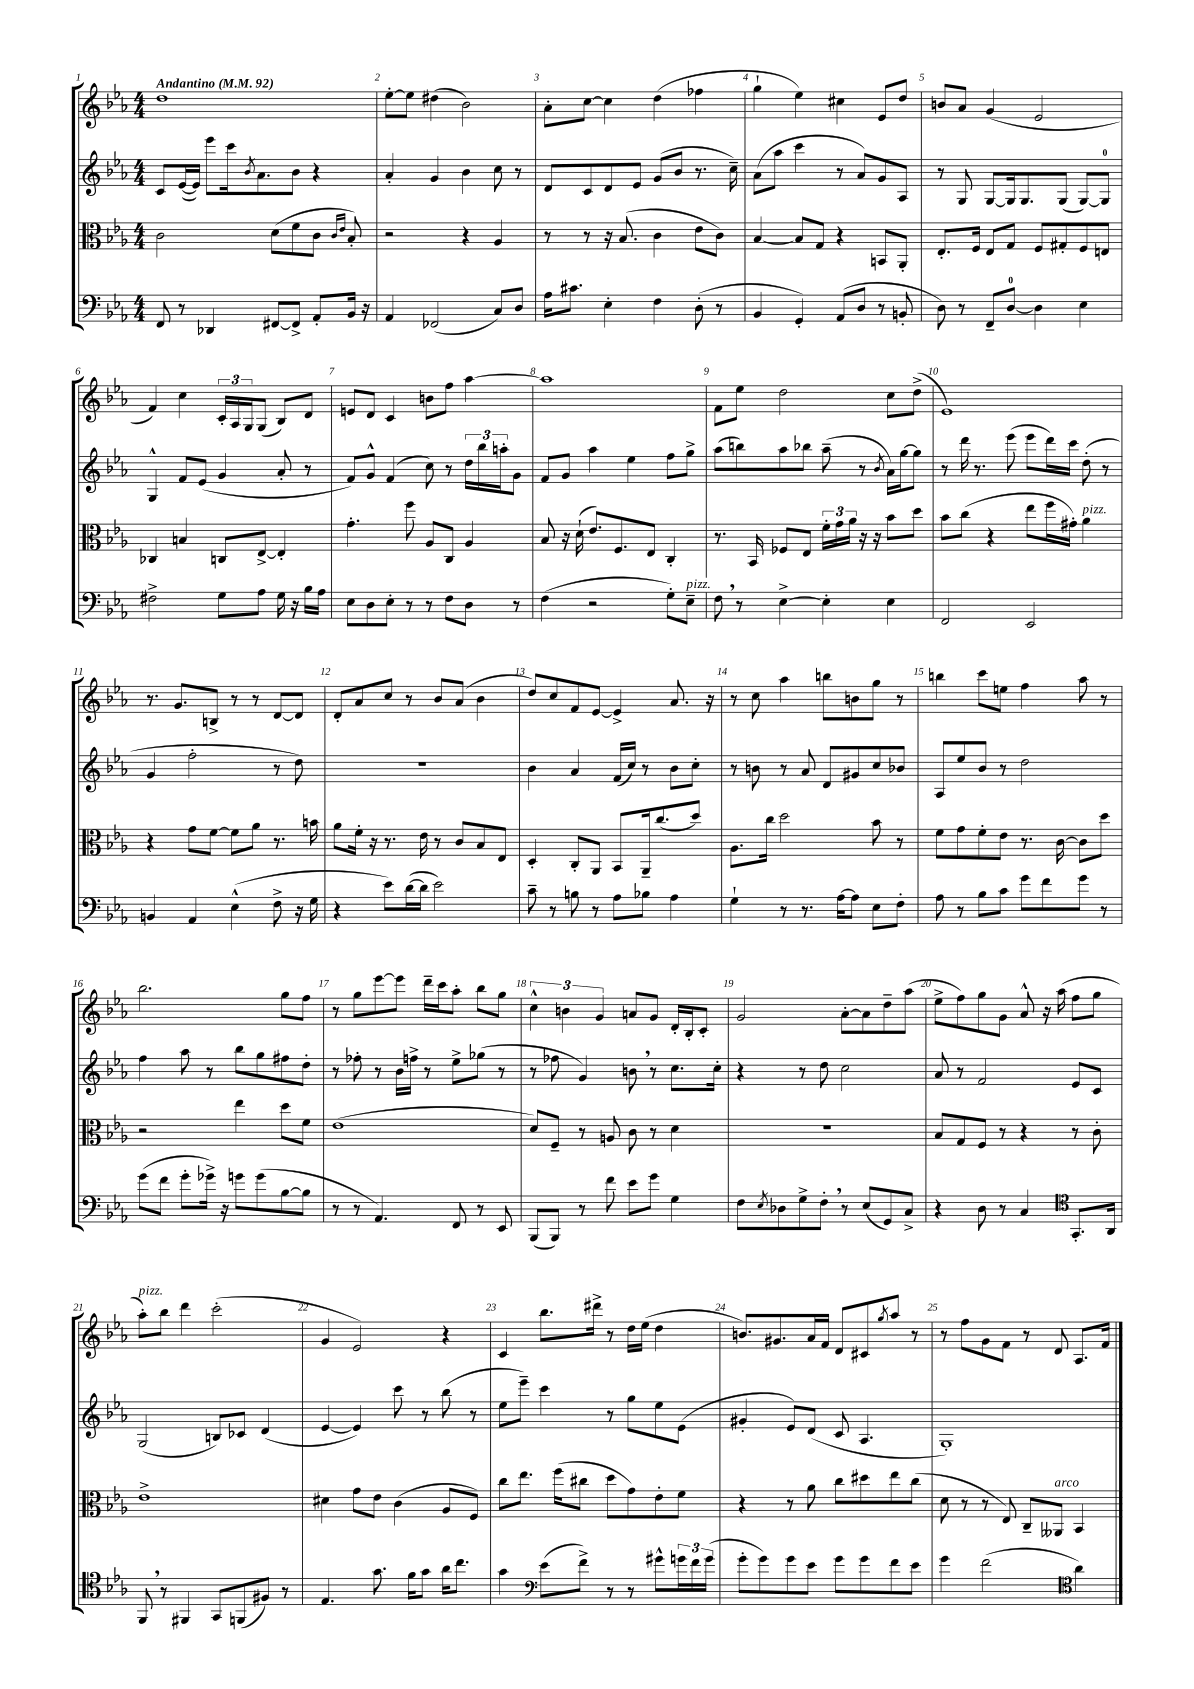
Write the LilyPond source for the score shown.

<<
\new StaffGroup <<
\new Staff = "s0" {
    \clef treble \key ees \major \numericTimeSignature \time 4/4 \tempo "Andantino" 4 = 92
    d''1 |
    ees''8~-. ees''8 dis''4( bes'2) |
    aes'8-. c''8~ c''4 d''4( fes''4 |
    g''4-! ees''4) cis''4 ees'8 d''8 |
    b'8 aes'8 g'4( ees'2 |
    f'4) c''4 \tuplet 3/2 { c'16-. aes16 g16 } g8( bes8) d'8 |
    e'8 d'8 c'4 b'8 f''8 aes''4~ |
    aes''1 |
    f'8 ees''8 d''2 c''8 d''8->( |
    ees'1) |
    r8. g'8. b8-> r8 r8 d'8~ d'8 |
    d'8-. aes'8 c''8 r8 bes'8 aes'8( bes'4 |
    d''8) c''8 f'8 ees'8~ ees'4-> aes'8. r16 |
    r8 c''8 aes''4 b''8 b'8 g''8 r8 |
    b''4 c'''8 e''8 f''4 aes''8 r8 |
    bes''2. g''8 f''8 |
    r8 g''8 ees'''8~ ees'''8 d'''16-- c'''16 aes''8-. bes''8 g''8 |
    \tuplet 3/2 { c''4-^ b'4 g'4 } a'8 g'8 d'16-. bes16-. c'8-. |
    g'2 aes'8~-. aes'8 d''8-- aes''8( |
    ees''8-> f''8) g''8 g'8 aes'8-^ r16 aes''16( f''8 g''8 |
    aes''8-.^\markup { \italic "pizz." }) bes''8 d'''4 c'''2-.( |
    g'4 ees'2) r4 |
    c'4 bes''8. dis'''16-> r8 d''16 ees''16( d''4 |
    b'8.) gis'8. aes'16 f'16 d'8 cis'8 \acciaccatura { g''8 } aes''8 r8 |
    r8 f''8 g'8 f'8 r8 d'8 aes8. f'16 \bar "|." |
}
\new Staff = "s1" {
    \clef treble \key ees \major \numericTimeSignature \time 4/4
    c'8 ees'16~( ees'16) ees'''8 c'''16 \acciaccatura { bes'8 } aes'8. bes'8 r4 |
    aes'4-. g'4 bes'4 c''8 r8 |
    d'8 c'8 d'8 ees'8 g'8( bes'8 r8. c''16--) |
    aes'8( aes''8 c'''4 r8 aes'8) g'8 aes8 |
    r8 g8 g8~ g16 g8. g8( g8~) g8-0 |
    g4-^ f'8 ees'8( g'4 aes'8-. r8 |
    f'8) g'8-^ f'4( c''8) r8 \tuplet 3/2 { d''16 bes''16 a''16-. } g'8 |
    f'8 g'8 aes''4 ees''4 f''8 g''8-> |
    aes''8( b''8) aes''8 bes''8 aes''8--( r8 \acciaccatura { bes'8 } aes'16) g''16~ g''8 |
    r8 d'''16 r8. ees'''8( ees'''8 d'''16) c'''16 d''8-.( r8 |
    g'4 f''2-. r8 d''8) |
    R1 |
    bes'4 aes'4 f'16( c''16) r8 bes'8 c''8-. |
    r8 b'8 r8 aes'8 d'8 gis'8 c''8 bes'8 |
    aes8 ees''8 bes'8 r8 d''2 |
    f''4 aes''8 r8 bes''8 g''8 fis''8 d''8-. |
    r8 fes''8-. r8 bes'16 f''16-> r8 ees''8-> ges''8( r8 |
    r8 fes''8 g'4) b'8 \breathe r8 c''8. c''16-. |
    r4 r8 d''8 c''2 |
    aes'8 r8 f'2 ees'8 c'8 |
    g2( b8) ces'8 d'4( |
    ees'4~ ees'4) c'''8 r8 bes''8( r8 |
    ees''8 ees'''8--) c'''4 r8 g''8 ees''8 ees'8( |
    gis'4-. ees'8) d'8( c'8 aes4. |
    g1-.) \bar "|." |
}
\new Staff = "s2" {
    \clef alto \key ees \major \numericTimeSignature \time 4/4
    c'2 d'8( f'8 c'8 \grace { c'16 ees'16 } bes8-.) |
    r2 r4 aes4 |
    r8 r8 r16 bes8.( c'4 ees'8 c'8) |
    bes4~ bes8 g8 r4 b,8 aes,8-. |
    ees8.-. f16 ees8 g8 f8 gis8-. f8 e8 |
    ces4 b4 c8 ees8~-> ees4-. |
    g'4.-. f''8 aes8 c8 aes4 |
    bes8 r16 d'16-!( ees'8.) f8. ees8 c4-. |
    r8. bes,16 fes8 ees8 \tuplet 3/2 { f'16-. g'16 aes'16 } r16 r16 bes'8 d''8 |
    bes'8 c''8( r4 ees''8 f''16 gis'16-.) aes'4^\markup { \italic "pizz." } |
    r4 g'8 f'8~ f'8 aes'8 r8. b'16 |
    aes'8 f'16-. r16 r8. ees'16 r8 c'8 bes8 ees8 |
    d4-. c8-. aes,8 bes,8 aes,16-- c''8.( d''8) |
    aes8. c''16 d''2 bes'8 r8 |
    f'8 g'8 f'8-. ees'8 r8. c'16~ c'8 d''8 |
    r2 ees''4 d''8 f'8 |
    ees'1( |
    d'8) f8-- r8 a8 c'8 r8 d'4 |
    R1 |
    bes8 g8 f8 r8 r4 r8 c'8-. |
    ees'1-> |
    dis'4 g'8 ees'8 c'4( aes8 f8) |
    c''8 ees''8. f''16( cis''8 d''8 g'8) ees'8-. f'8 |
    r4 r8 aes'8 c''8 dis''8 ees''8 c''8( |
    d'8 r8 r8 ees8) c8-- aeses,8^\markup { \italic "arco" } bes,4 \bar "|." |
}
\new Staff = "s3" {
    \clef bass \key ees \major \numericTimeSignature \time 4/4
    f,8 r8 des,4 fis,8~ fis,8-> aes,8-. bes,16 r16 |
    aes,4 fes,2( c8) d8 |
    aes16 cis'8. ees4-. f4 d8-.( r8 |
    bes,4 g,4-.) aes,8( d8 r8 b,8-. |
    d8) r8 f,8-- d8-0~ d4 ees4 |
    fis2-> g8 aes8 g16 r16 bes16 aes16 |
    ees8 d8 ees8-. r8 r8 f8 d8 r8 |
    f4( r2 g8-.) ees8--^\markup { \italic "pizz." } |
    f8 \breathe r8 ees4~-> ees4-. ees4 |
    f,2 ees,2 |
    b,4 aes,4 ees4-^( f8-> r16 g16 |
    r4 ees'8) d'16~( d'16 ees'2) |
    c'8-- r8 b8 r8 aes8 bes8 aes4 |
    g4-! r8 r8. aes16~ aes8 ees8 f8-. |
    aes8 r8 bes8 c'8 g'8 f'8 g'8 r8 |
    g'8( f'8 g'8-. ges'16->) r16 g'8 g'8( bes8~ bes8 |
    r8 r8 aes,4.) f,8 r8 ees,8 |
    bes,,8( bes,,8) r8 f'8 ees'8 g'8 g4 |
    f8 \acciaccatura { ees8 } des8 g8-> f8-. \breathe r8 ees8( g,8) c8-> |
    r4 d8 r8 c4 \clef tenor g,8.-. aes,16 |
    f,8 \breathe r8 fis,4 g,8 f,8( fis8) r8 |
    ees4. g'8. f'16 g'8 aes'16 c''8. |
    g'4 \clef bass ees'8( f'8->) r8 r8 gis'8-^ \tuplet 3/2 { g'16 f'16 g'16( } |
    g'8-. g'8) g'8 ees'8 g'8 g'8 f'8 ees'8 |
    g'4 f'2( \clef tenor aes'4) \bar "|." |
}
>>
>>
\layout { \context { \Score \override BarNumber.break-visibility = ##(#f #t #t) barNumberVisibility = #all-bar-numbers-visible } }
